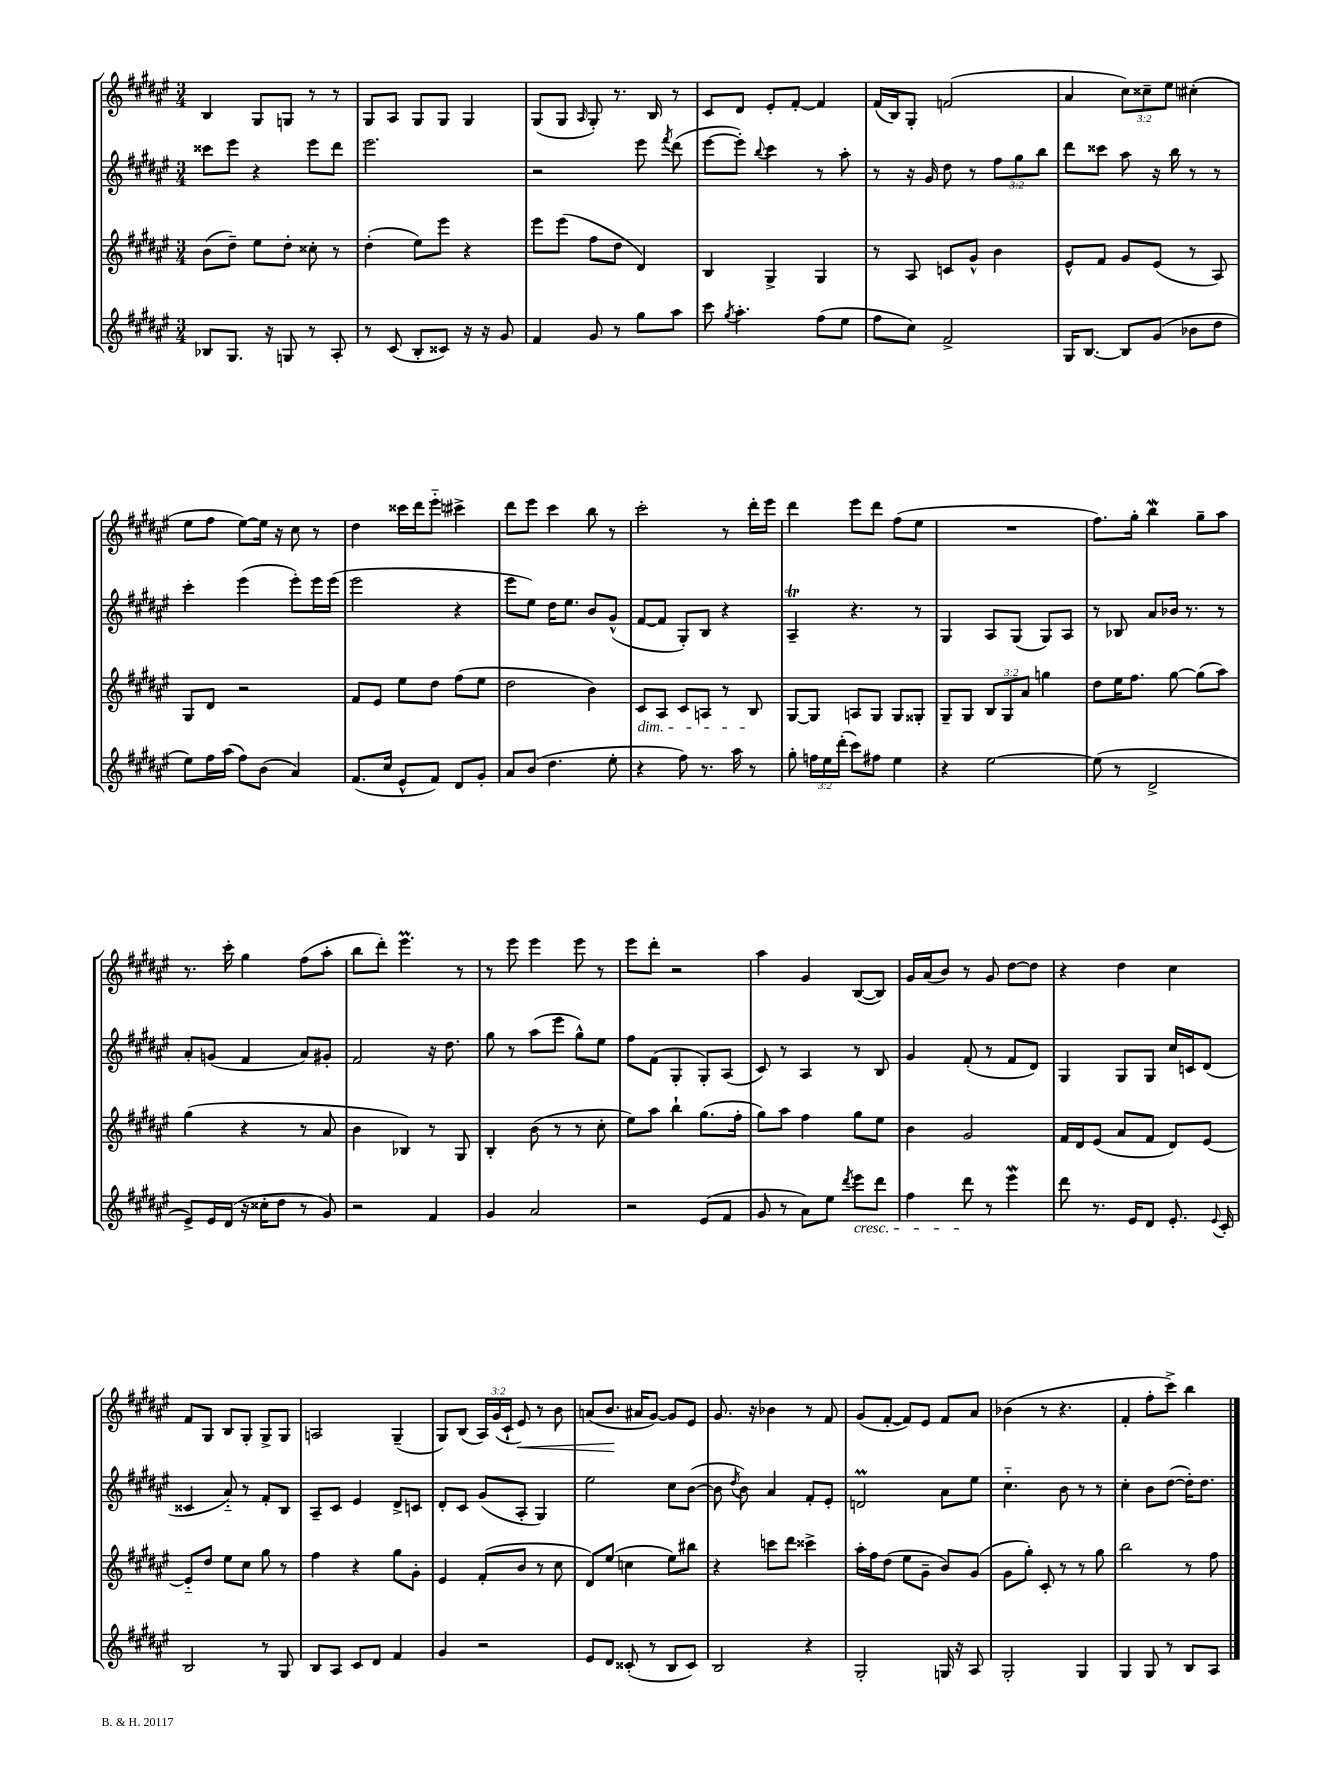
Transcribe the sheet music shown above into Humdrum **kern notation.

**kern	**kern	**kern	**kern
*staff4	*staff3	*staff2	*staff1
*clefG2	*clefG2	*clefG2	*clefG2
*k[f#c#g#d#a#e#]	*k[f#c#g#d#a#e#]	*k[f#c#g#d#a#e#]	*k[f#c#g#d#a#e#]
*M3/4	*M3/4	*M3/4	*M3/4
8B-/L	(8b\L	8ccc##\L	4B/
8.G#/J	8dd#~\J)	8eee#\J	.
.	8ee#\L	4r	8G#/L
16r	.	.	.
8G/	8dd#'\J	.	8G/J
8r	8cc##'\	8eee#\L	8r
8A#'/	8r	8ddd#\J	8r
=	=	=	=
8r	(4dd#'\	2.eee#\	8G#/L
(8c#/	.	.	8A#/J
8B'/L	8ee#\L)	.	8G#/L
8c##/J)	8eee#\J	.	8G#/J
16r	4r	.	4G#/
16r	.	.	.
8g#/	.	.	.
=	=	=	=
4f#/	8eee#\L	2r	(8G#/L
.	(8eee#\J	.	8G#/J
.	.	.	16qqA#/
8g#/	8ff#\L	.	8G#'/)
8r	8dd#\J	.	8.r
8gg#\L	4d#/)	8eee#\	.
.	.	.	16B/
.	.	8qfff#/	.
8aa#\J	.	(8ddd#\	8r
=	=	=	=
8ccc#\	4B/	[8eee#\L	8c#/L
8qgg#/	.	.	.
4.aa#'\	.	8eee#'\]J)	8d#/J
.	.	8qqbb/	.
.	4G#^/	4ccc#\	8e#'/L
.	.	.	[8f#'/J
(8ff#\L	4G#/	8r	4f#/]
8ee#\J	.	8aa#'\	.
=	=	=	=
8ff#\L	8r	8r	(16f#/LL
.	.	.	16B/J)
8cc#\J)	8A#/	16r	8G#'/J
.	.	16g#/	.
2f#^/	8c/L	8dd#\	(2f/
.	8g#^^/J	8r	.
.	4b\	12ff#\L	.
.	.	12gg#\	.
.	.	12bb\J	.
=	=	=	=
16G#/LK	8e#^^/L	8ddd#\L	4a#/
[8.B/J	.	.	.
.	8f#/J	8ccc##\J	.
8B/]L	8g#/L	8aa#\	12cc#\L)
.	.	.	12cc##~\
(8g#/J	(8e#/J	16r	.
.	.	.	12ee#\J
.	.	16bb\	.
8b-\L	8r	8r	(4cc#'\
8dd#\J	8A#/)	8r	.
=	=	=	=
8ee#\L)	8G#/L	4ccc#'\	8ee#\L
16ff#\L	8d#/J	.	8ff#\J
(16aa#\JJ	.	.	.
8ff#\L)	2r	(4eee#\	[8ee#\L)
(8b\J	.	.	16ee#\]Jk
.	.	.	16r
4a#/)	.	8eee#'\L)	8cc#\
.	.	16eee#\L	8r
.	.	(16eee#\JJ	.
=	=	=	=
(8.f#/L	8f#/L	2eee#\	4dd#\
.	8e#/J	.	.
16cc#/Jk	.	.	.
8e#^^/L	8ee#\L	.	16ccc##\LL
.	.	.	16ddd#\J
8f#/J)	8dd#\J	.	8eee#'~\J
8d#/L	(8ff#\L	4r	4ccc#^\
8g#'/J	8ee#\J	.	.
=	=	=	=
8a#/L	2dd#\	8eee#\L	8ddd#\L
(8b/J	.	8ee#\J)	8eee#\J
4.dd#\	.	16dd#\LK	4ccc#\
.	.	8.ee#\J	.
.	4b\)	8b/L	8bb\
8ee#'\	.	(8g#^^/J	8r
=	=	=	=
4r	8c#/L	[8f#/L	2ccc#'\
.	8A#/J	8f#/]J	.
8ff#\)	8c#/L	8G#'/L)	.
8.r	8A/J	8B/J	.
.	8r	4r	8r
16aa#\	.	.	.
8r	8B/	.	16ddd#'\LL
.	.	.	16eee#\JJ
=	=	=	=
8gg#'\	[8G#/L	4A#~/	4ddd#\
24ff\LL	8G#/]J	.	.
24ee#\	.	.	.
(24ddd#'\JJ	.	.	.
8ccc#\L)	8A/L	4.r	8eee#\L
8ff#\J	8G#/J	.	8ddd#\J
4ee#\	8G#/L	.	(8ff#\L
.	8G##'/J	8r	8ee#\J
=	=	=	=
4r	8G#~/L	4G#/	2.r
.	8G#/J	.	.
[2ee#\	12B/L	8A#/L	.
.	12G#/	.	.
.	.	(8G#/J	.
.	12a#/J	.	.
.	4gg\	8G#/L)	.
.	.	8A#/J	.
=	=	=	=
(8ee#\]	8dd#\L	8r	8.ff#\L)
8r	16ee#\K	8B-/	.
.	8.ff#\J	.	16gg#'\Jk
2d#^/	.	8a#/L	4bb\
.	[8gg#\	16b-/Jk	.
.	.	8.r	.
.	(8gg#\]L	.	8gg#~\L
.	8aa#\J)	8r	8aa#\J
=	=	=	=
8e#^/L)	(4gg#\	8a#'/L	8.r
16e#/L	.	(8g/J	.
(16d#/JJ	.	.	16ccc#'\
16r	4r	4f#/	4gg#\
16cc##'\LK	.	.	.
8dd#\J	.	.	.
8r	8r	8a#/L)	(8ff#\L
8g#/)	8a#/	8g#'/J	8aa#'\J
=	=	=	=
2r	4b\	2f#/	8bb\L
.	.	.	8ddd#'\J)
.	4B-/)	.	4.eee#\
4f#/	8r	16r	.
.	.	8.dd#\	.
.	8G#/	.	8r
=	=	=	=
4g#/	4B'/	8gg#\	8r
.	.	8r	8eee#\
2a#/	(8b\	(8aa#\L	4eee#\
.	8r	8eee#\J	.
.	8r	8gg#^^\L)	8eee#\
.	8cc#'\	8ee#\J	8r
=	=	=	=
2r	8ee#\L)	8ff#\L	8eee#\L
.	8aa#\J	(8f#\J	8ddd#'\J
.	4bb`\	4G#'/	2r
(8e#/L	(8.gg#\L	8G#'/L)	.
8f#/J	.	(8A#/J	.
.	16ff#'\Jk	.	.
=	=	=	=
8g#/	8gg#\L)	8c#/)	4aa#\
8r	8aa#\J	8r	.
8a#\L)	4ff#\	4A#/	4g#/
8ee#\J	.	.	.
8qddd#/	.	.	.
8eee#\L	8gg#\L	8r	([8B/L
8ddd#\J	8ee#\J	8B/	8B/]J)
=	=	=	=
4ff#\	4b\	4g#/	16g#/LL
.	.	.	(16a#/J
.	.	.	8b/J)
8ddd#\	2g#/	(8f#'/	8r
8r	.	8r	8g#/
4eee#\	.	8f#/L	[8dd#\L
.	.	8d#/J)	8dd#\]J
=	=	=	=
8ddd#\	16f#/LL	4G#/	4r
.	16d#/J	.	.
8.r	(8e#/J	.	.
.	8a#/L	8G#/L	4dd#\
16e#/LK	.	.	.
8d#/J	8f#/J	8G#/J	.
8.e#'/	8d#/L)	16cc#/LL	4cc#\
.	.	16c/J	.
.	[8e#/J	(8d#/J	.
8qqe#/	.	.	.
16c#'/	.	.	.
=	=	=	=
2B/	8e#'~/]L	4c##/	8f#/L
.	8dd#/J	.	8G#/J
.	8ee#\L	8a#'~/)	8B/L
.	8cc#\J	8r	8G#'/J
8r	8gg#\	8f#'/L	8G#^/L
8G#/	8r	8B/J	8G#/J
=	=	=	=
8B/L	4ff#\	8A#~/L	2A/
8A#/J	.	8c#/J	.
8c#/L	4r	4e#/	.
8d#/J	.	.	.
4f#/	8gg#\L	8d#^/L	(4G#~/
.	8g#'\J	8c/J	.
=	=	=	=
4g#/	4e#/	8d#'/L	8G#/L)
.	.	8c#/J	(8B/J
2r	(8f#'/L	(8g#/L	24A#/LL)
.	.	.	(24g#/
.	.	.	24c#`/JJ
.	8b/J	8A#'/J	8e#/)
.	8r	4G#/)	8r
.	8cc#\	.	8b\
=	=	=	=
8e#/L	8d#/L)	2ee#\	(8a/L
8d#/J	(8ee#/J	.	8.b/J
(8c##'/	4cc\	.	.
.	.	.	16a#/LK
8r	.	.	[8g#/J)
8B/L	8ee#\L)	8cc#\L	8g#/]L
8c##/J)	8bb#\J	([8b\J	8e#/J
=	=	=	=
2B/	4r	8b\]	8.g#/
.	.	8qdd#/	.
.	.	8b\)	.
.	.	.	16r
.	8ccc\L	4a#/	4b-\
.	8ddd#\J	.	.
4r	4ccc##^\	8f#'/L	8r
.	.	8e#'/J	8f#/
=	=	=	=
2G#'/	16aa#'\LL	2d/	(8g#/L
.	16ff#\J	.	.
.	(8dd#\J	.	[8f#'/J
.	8ee#\L	.	8f#/]L)
.	8g#~\J	.	8e#/J
16G/	8b/L)	8a#\L	8f#/L
16r	.	.	.
8A#/	(8g#/J	8ee#\J	8a#/J
=	=	=	=
2G#'/	8g#\L	4.cc#'~\	(4b-\
.	8gg#'\J)	.	.
.	8c#'/	.	8r
.	8r	8b\	4.r
4G#/	8r	8r	.
.	8gg#\	8r	.
=	=	=	=
4G#/	2bb\	4cc#'\	4f#'/
8G#/	.	8b\L	8ff#'\L
8r	.	([8dd#\J	8ccc#^\J)
8B/L	8r	16dd#'\]LK)	4bb\
.	.	8.dd#\J	.
8A#/J	8ff#\	.	.
==	==	==	==
*-	*-	*-	*-
